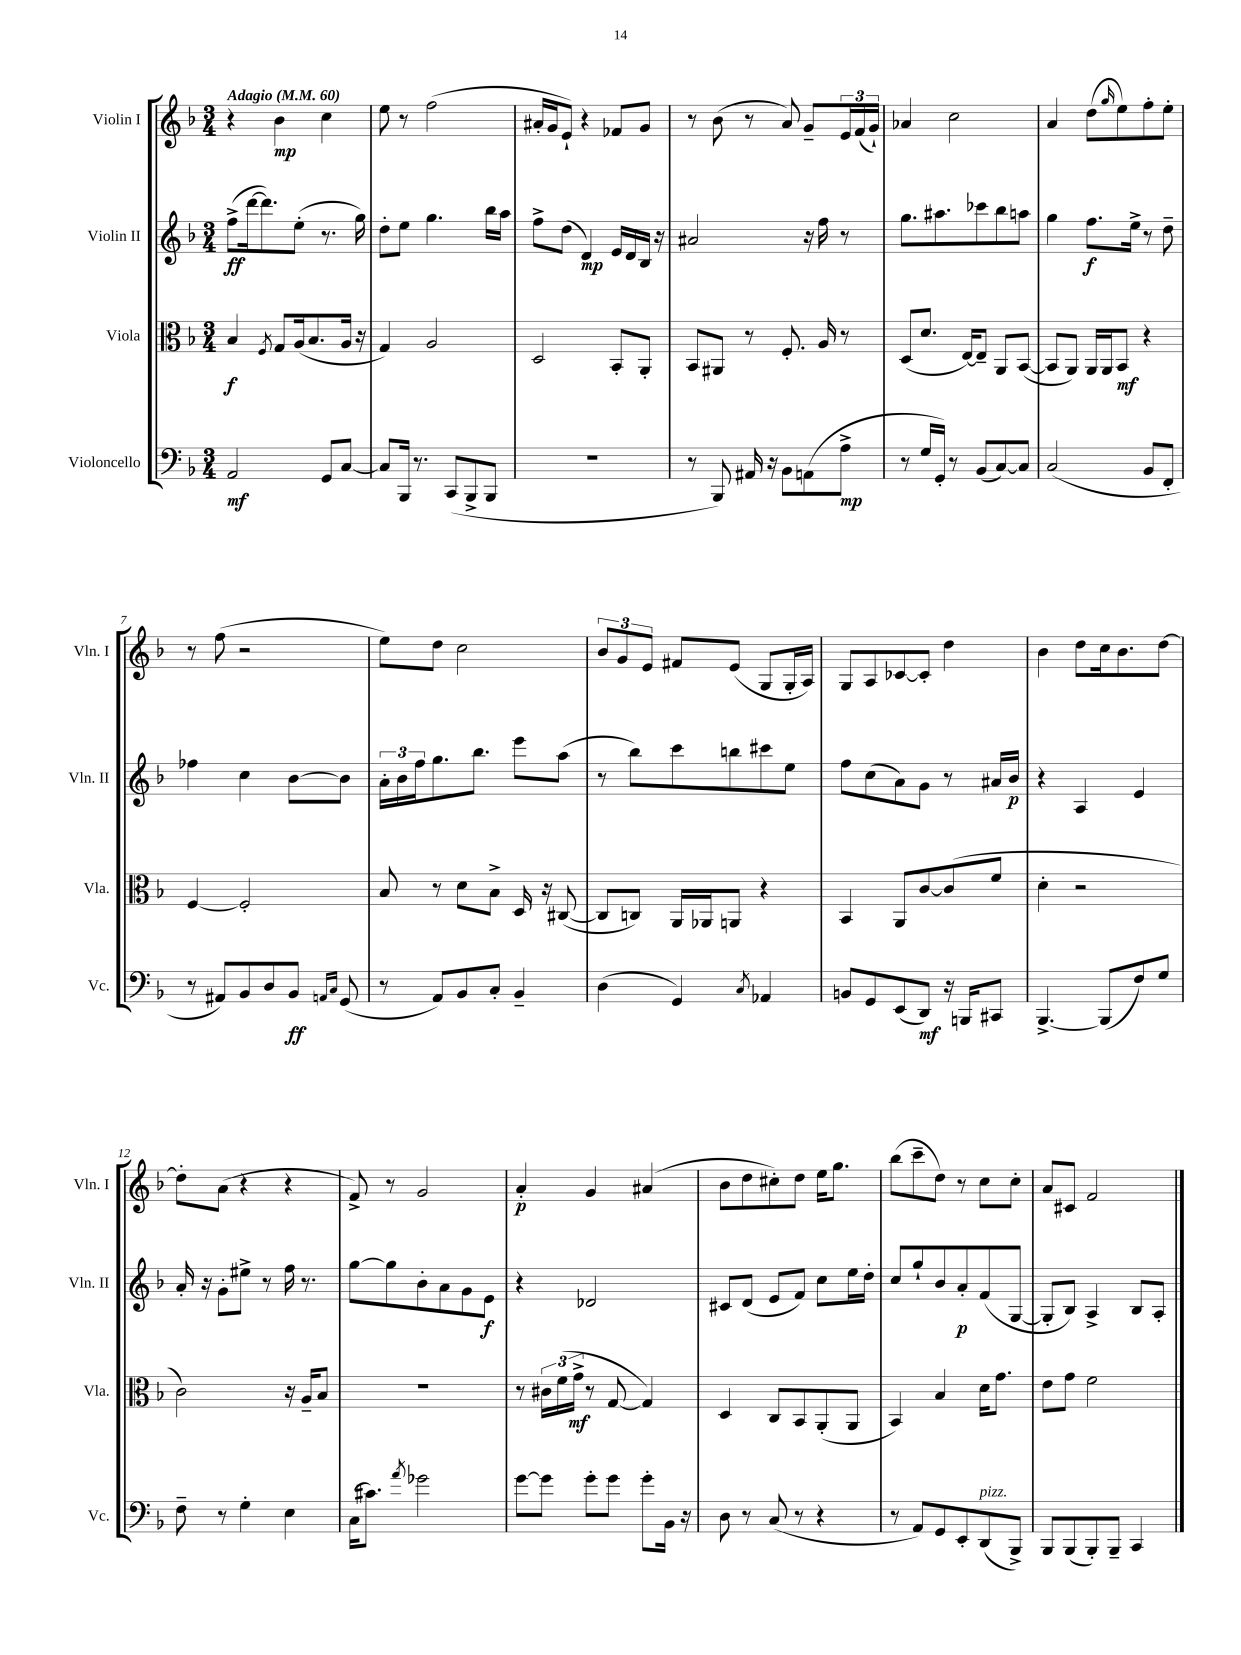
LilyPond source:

<<
\new StaffGroup <<
\new Staff = "s0" \with { instrumentName = "Violin I" shortInstrumentName = "Vln. I" } {
    \clef treble \key f \major \numericTimeSignature \time 3/4 \tempo "Adagio" 4 = 60
    r4 bes'4\mp c''4 |
    e''8 r8 f''2( |
    ais'16-. g'16 e'8-!) r4 fes'8 g'8 |
    r8 bes'8( r8 a'8) g'8-- \tuplet 3/2 { e'16 f'16( g'16-!) } |
    aes'4 c''2 |
    a'4 d''8( \grace { g''16 } e''8) f''8-. e''8-. |
    r8 f''8( r2 |
    e''8) d''8 c''2 |
    \tuplet 3/2 { bes'8 g'8 e'8 } fis'8 e'8( g8 g16-. a16) |
    g8 a8 ces'8~ ces'8-. d''4 |
    bes'4 d''8 c''16 bes'8. d''8~ |
    d''8-. a'8( r4 r4 |
    f'8->) r8 g'2 |
    a'4-.\p g'4 ais'4( |
    bes'8 d''8 cis''8-.) d''8 e''16 g''8. |
    bes''8( c'''8-- d''8) r8 c''8 c''8-. |
    a'8 cis'8 f'2 \bar "|." |
}
\new Staff = "s1" \with { instrumentName = "Violin II" shortInstrumentName = "Vln. II" } {
    \clef treble \key f \major \numericTimeSignature \time 3/4
    f''8->\ff( d'''16~ d'''8.) e''8-.( r8. g''16) |
    d''8-. e''8 g''4. bes''16 a''16 |
    f''8-> d''8( d'4\mp) e'16 d'16 bes16 r16 |
    ais'2 r16 f''16 r8 |
    g''8. ais''8. ces'''8 bes''8 a''8 |
    g''4 f''8.\f e''16-> r8 d''8-- |
    fes''4 c''4 bes'8~ bes'8 |
    \tuplet 3/2 { a'16-. bes'16 f''16 } g''8. bes''8. e'''8 a''8( |
    r8 bes''8) c'''8 b''8 cis'''8 e''8 |
    f''8 c''8( a'8) g'8 r8 ais'16 bes'16\p |
    r4 a4 e'4 |
    a'16-. r16 g'8-. eis''8-> r8 f''16 r8. |
    g''8~ g''8 bes'8-. a'8 g'8 e'8\f |
    r4 des'2 |
    cis'8 d'8( e'8 f'8) c''8 e''16 d''16-. |
    c''8 g''8-! bes'8 a'8-.\p f'8( g8~ |
    g8-. bes8) a4-> bes8 a8-. \bar "|." |
}
\new Staff = "s2" \with { instrumentName = "Viola" shortInstrumentName = "Vla." } {
    \clef alto \key f \major \numericTimeSignature \time 3/4
    bes4\f \acciaccatura { f8 } g8 a16( bes8. a16 r16 |
    g4) a2 |
    d2 bes,8-. a,8-. |
    bes,8 ais,8 r8 f8.-. a16 r8 |
    d8( d'8. e16~) e8-- a,8 bes,8~( |
    bes,8 a,8) a,16 a,16 bes,8\mf r4 |
    f4~ f2-. |
    bes8 r8 d'8 bes8-> d16 r16 cis8~( |
    cis8 c8) a,16 aes,16 a,8 r4 |
    bes,4 a,8 c'8~ c'8( f'8 |
    d'4-. r2 |
    c'2) r16 a16-- bes8 |
    R2. |
    r8 \tuplet 3/2 { cis'16 f'16( g'16->\mf } r8 g8~ g4) |
    d4 c8 bes,8 a,8-.( a,8 |
    bes,4) bes4 d'16 g'8. |
    e'8 g'8 f'2 \bar "|." |
}
\new Staff = "s3" \with { instrumentName = "Violoncello" shortInstrumentName = "Vc." } {
    \clef bass \key f \major \numericTimeSignature \time 3/4
    a,2\mf g,8 c8~ |
    c8 bes,,16 r8. c,8( bes,,8-> bes,,8 |
    R2. |
    r8 bes,,8) ais,16 r16 bes,8 a,8( a8->\mp |
    r8 g16 g,16-.) r8 bes,8( c8~) c8 |
    c2( bes,8 f,8-. |
    r8 ais,8) bes,8 d8 bes,8\ff \grace { a,16 c16 } g,8( |
    r8 a,8) bes,8 c8-. bes,4-- |
    d4( g,4) \acciaccatura { c8 } aes,4 |
    b,8 g,8 e,8( d,8\mf) r16 b,,16 cis,8 |
    bes,,4.~-> bes,,8( f8) g8 |
    f8-- r8 g4-. e4 |
    c16( cis'8.) \acciaccatura { a'8 } ges'2 |
    g'8~ g'8 g'8-. g'8 g'8-. bes,16 r16 |
    d8 r8 c8( r8 r4 |
    r8 a,8) g,8 e,8-. d,8^\markup { \italic "pizz." }( bes,,8->) |
    bes,,8 bes,,8( bes,,8-.) bes,,8-- c,4 \bar "|." |
}
>>
>>
